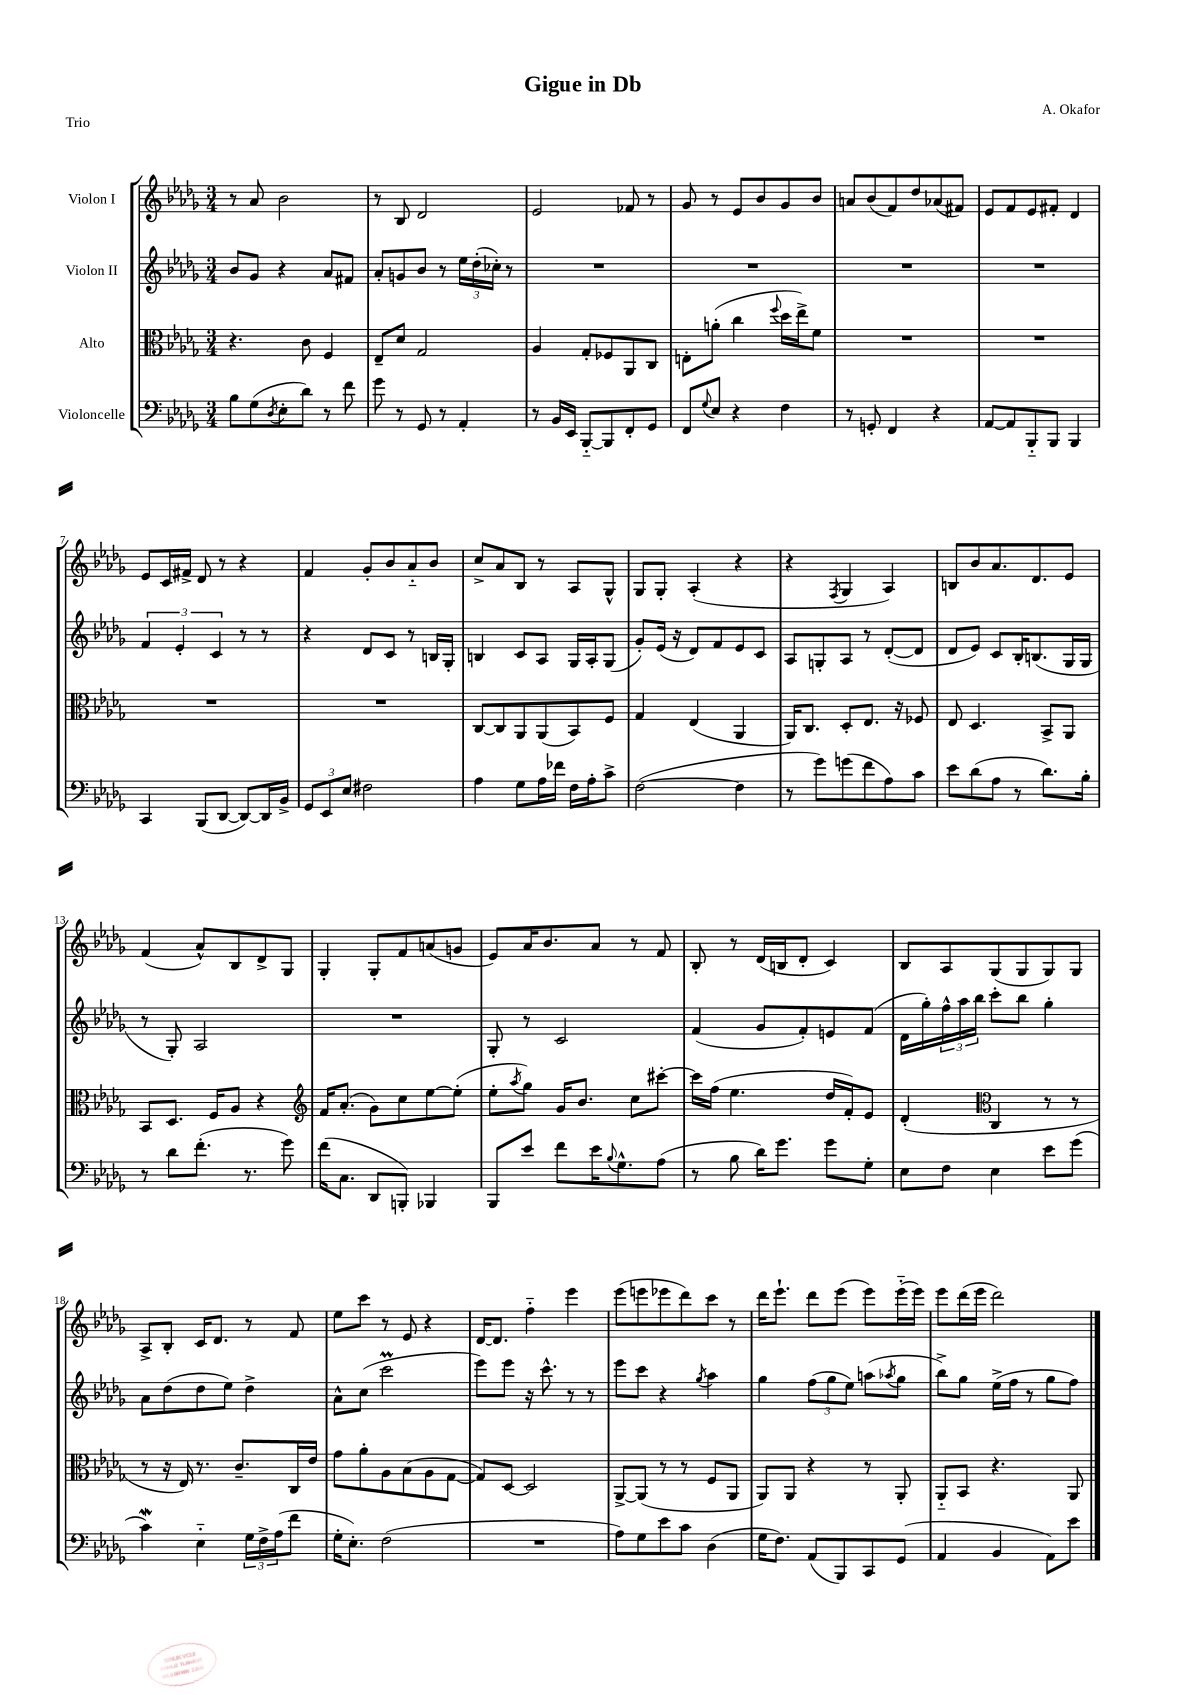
\header { title = "Gigue in Db" composer = "A. Okafor" piece = "Trio" }
<<
\new StaffGroup <<
\new Staff = "s0" \with { instrumentName = "Violon I" } {
    \clef treble \key des \major \numericTimeSignature \time 3/4
    r8 aes'8 bes'2 |
    r8 bes8 des'2 |
    ees'2 fes'8 r8 |
    ges'8 r8 ees'8 bes'8 ges'8 bes'8 |
    a'8 bes'8( f'8) des''8 aes'8( fis'8) |
    ees'8 f'8 ees'8 fis'8-. des'4 |
    ees'8 c'16 fis'16-> des'8 r8 r4 |
    f'4 ges'8-. bes'8 aes'8-_ bes'8 |
    c''8-> aes'8 bes8 r8 aes8 ges8-^ |
    ges8 ges8-. aes4-.( r4 |
    r4 \acciaccatura { f8 } ges4 aes4) |
    b8 bes'8 aes'8. des'8. ees'8 |
    f'4( aes'8-^) bes8 des'8-> ges8 |
    ges4-. ges8-. f'8 a'8( g'8 |
    ees'8) aes'16 bes'8. aes'8 r8 f'8 |
    bes8-. r8 des'16( b16 des'8-. c'4) |
    bes8 aes8 ges8( ges8 ges8) ges8 |
    aes8-> bes8-. c'16 des'8. r8 f'8 |
    ees''8 c'''8 r8 ees'8 r4 |
    des'16~ des'8. f''4-_ ees'''4 |
    ees'''8( e'''8 ees'''8 des'''8) c'''8 r8 |
    des'''16 ees'''8.-! des'''8 ees'''8( ees'''8) ees'''16-_( ees'''16) |
    ees'''8 des'''16( ees'''16 des'''2) \bar "|." |
}
\new Staff = "s1" \with { instrumentName = "Violon II" } {
    \clef treble \key des \major \numericTimeSignature \time 3/4
    bes'8 ges'8 r4 aes'8 fis'8 |
    aes'8-. g'8 bes'8 r8 \tuplet 3/2 { ees''16 des''16-.( ces''16-.) } r8 |
    R2. |
    R2. |
    R2. |
    R2. |
    \tuplet 3/2 { f'4 ees'4-. c'4 } r8 r8 |
    r4 des'8 c'8 r8 b16 ges16-. |
    b4 c'8 aes8 ges16 aes16-. ges8( |
    ges'8-.) ees'16( r16 des'8) f'8 ees'8 c'8 |
    aes8 g8-. aes8 r8 des'8~-.( des'8 |
    des'8 ees'8) c'8 bes16-. b8.( ges16 ges16 |
    r8 ges8-.) aes2 |
    R2. |
    ges8-. r8 c'2 |
    f'4( ges'8 f'8-.) e'8 f'8( |
    des'16 ges''16-.) \tuplet 3/2 { f''16-^ aes''16 bes''16 } c'''8-. bes''8 ges''4-. |
    aes'8 des''8( des''8 ees''8) des''4-> |
    aes'8-^ c''8( c'''2\prall |
    ees'''8) ees'''8 r16 c'''8.-^ r8 r8 |
    ees'''8 c'''8 r4 \acciaccatura { ges''8 } aes''4 |
    ges''4 \tuplet 3/2 { f''8( ges''8 ees''8) } a''8( \acciaccatura { aes''8 } ges''8 |
    bes''8->) ges''8 ees''16->( f''16 r8 ges''8 f''8) \bar "|." |
}
\new Staff = "s2" \with { instrumentName = "Alto" } {
    \clef alto \key des \major \numericTimeSignature \time 3/4
    r4. c'8 f4 |
    ees8-- des'8 ges2 |
    aes4 ges8-. fes8 aes,8 c8 |
    e8-. a'8-.( c''4 \appoggiatura { f''8 } des''16 ees''16->) f'8 |
    R2. |
    R2. |
    R2. |
    R2. |
    c8~ c8 aes,8 aes,8( bes,8) f8 |
    ges4 ees4( aes,4 |
    aes,16) c8. des8-. ees8. r16 fes8 |
    ees8 des4. bes,8-> aes,8 |
    bes,8 des8. f16 aes8 r4 |
    \clef treble f'16 aes'8.-.( ges'8) c''8 ees''8~ ees''8-.( |
    ees''8-. \acciaccatura { aes''8 } ges''8) ges'16 bes'8. c''8 cis'''8~-. |
    cis'''16 f''16( ees''4. des''16 f'16-.) ees'8 |
    des'4-.( \clef alto c4 r8 r8 |
    r8 r16 ees16) r8. c'8.-- c16 ees'16 |
    ges'8 aes'8-. aes8 bes8( aes8 ges8~ |
    ges8) des8~ des2 |
    aes,8~-> aes,8( r8 r8 f8 aes,8 |
    aes,8) aes,8 r4 r8 aes,8-. |
    aes,8-_ bes,8 r4. aes,8 \bar "|." |
}
\new Staff = "s3" \with { instrumentName = "Violoncelle" } {
    \clef bass \key des \major \numericTimeSignature \time 3/4
    bes8 ges8( \acciaccatura { des8 } ees8-. des'8) r8 f'8 |
    ges'8 r8 ges,8 r8 aes,4-. |
    r8 bes,16 ees,16 bes,,8~-_ bes,,8 f,8-. ges,8 |
    f,8 \appoggiatura { ges8 } ees8 r4 f4 |
    r8 g,8-. f,4 r4 |
    aes,8~ aes,8 bes,,8-_ bes,,8 bes,,4 |
    c,4 bes,,8( des,8~ des,8~) des,16 bes,16-> |
    \tuplet 3/2 { ges,8 ees,8 ees8 } fis2 |
    aes4 ges8 aes16 fes'16 f16 aes16-. c'8-> |
    f2~( f4 |
    r8 ges'8) g'8( f'8 aes8) c'8 |
    ees'8 des'8( aes8 r8 des'8.) bes16-. |
    r8 des'8 f'8.-.( r8. ges'8) |
    f'16( c8. des,8 b,,8-.) bes,,4 |
    bes,,8 ees'8 f'8 ees'16 \appoggiatura { bes8 } ges8.-^ aes8( |
    r8 bes8 des'16) ges'8. ges'8 ges8-. |
    ees8 f8 ees4 ees'8 ges'8( |
    c'4\mordent) ees4-_ \tuplet 3/2 { ges16 f16-> aes16( } f'8 |
    ges16-. ees8.-.) f2( |
    R2. |
    aes8) ges8 ees'8 c'8 des4( |
    ges16 f8.) aes,8( bes,,8) c,8 ges,8( |
    aes,4 bes,4 aes,8) ees'8 \bar "|." |
}
>>
>>
